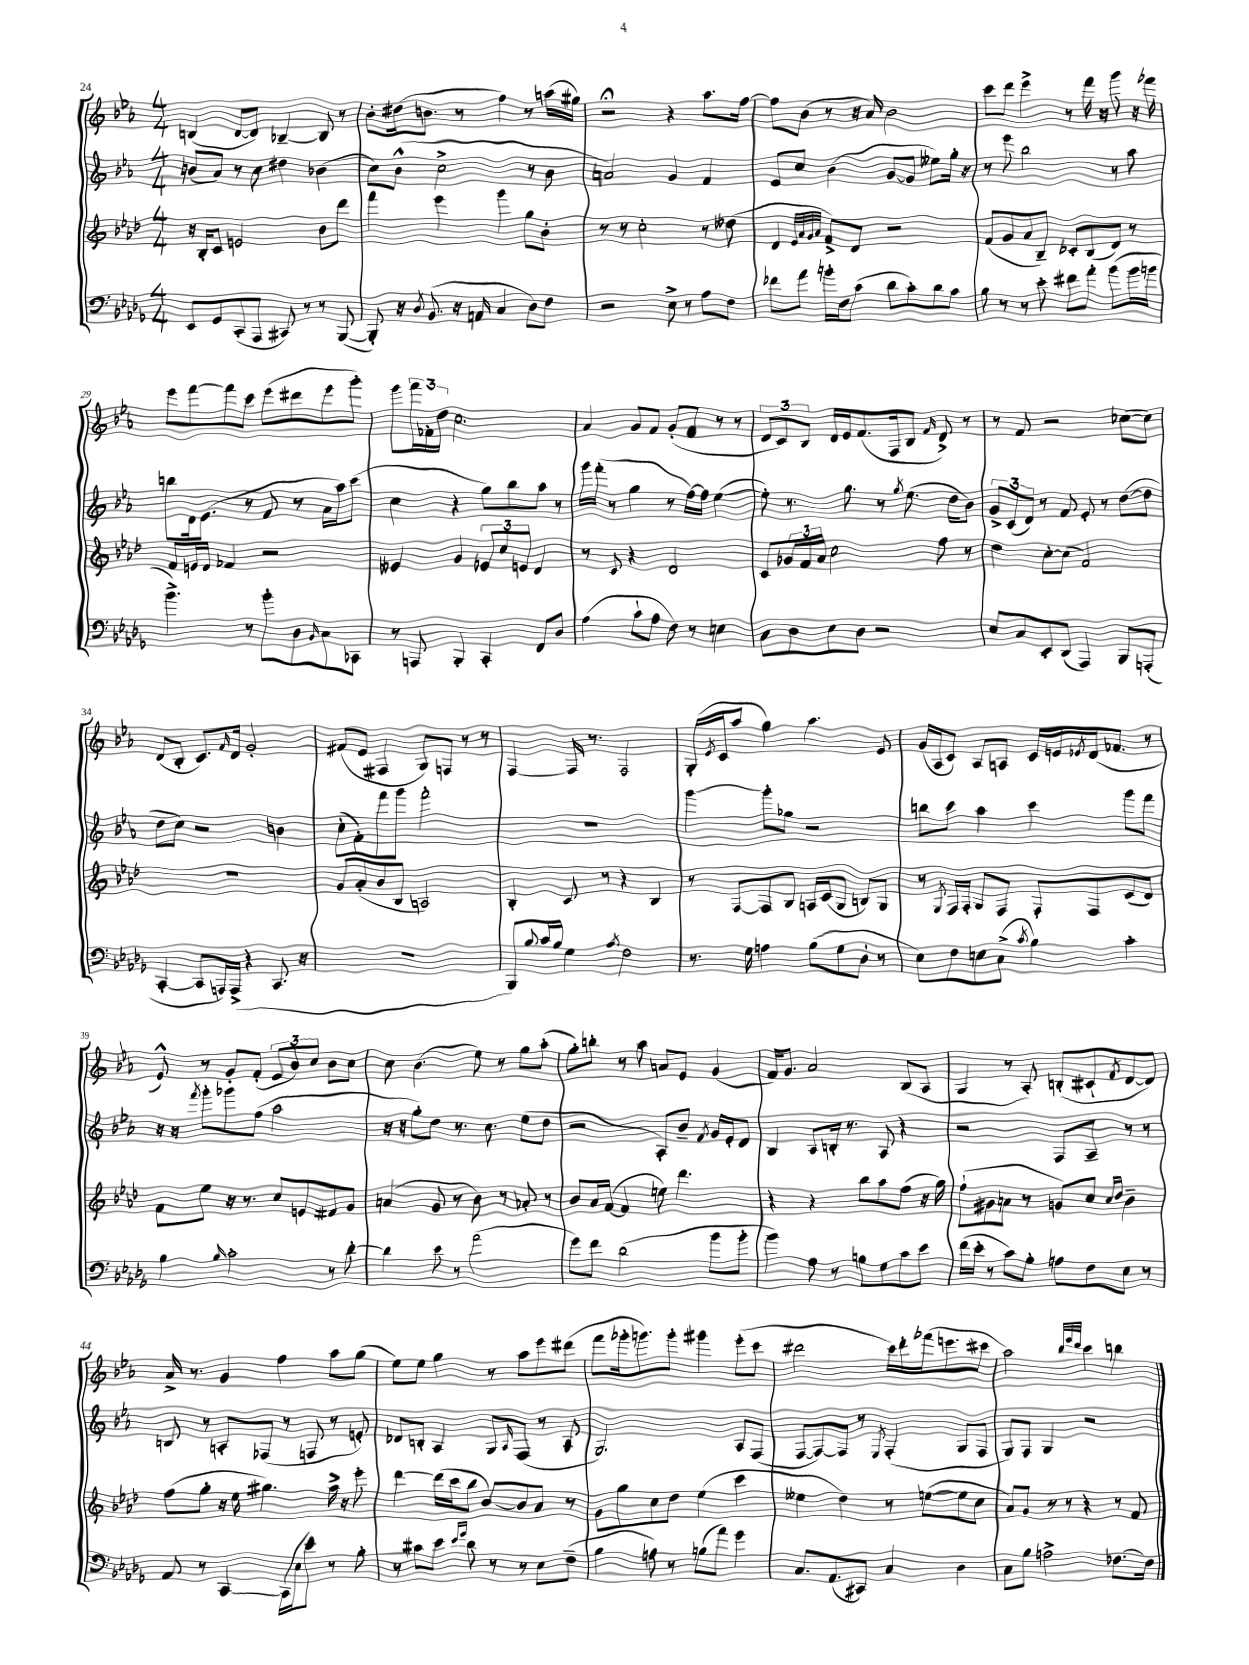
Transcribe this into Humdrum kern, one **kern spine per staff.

**kern	**kern	**kern	**kern
*staff4	*staff3	*staff2	*staff1
*clefF4	*clefG2	*clefG2	*clefG2
*k[b-e-a-d-g-]	*k[b-e-a-d-]	*k[b-e-a-]	*k[b-e-a-]
*M4/4	*M4/4	*M4/4	*M4/4
8EE-	16r	(8b	(4B
.	16B-'	.	.
8GG-	8c	8a-)	.
(8CC'	2e	8r	[8d
8AAA-	.	8cc	8d])
8CC#)	.	4dd#	[4B-~
8r	.	.	.
8r	8b-	(4b-	8B-]
([8BBB-	8ddd-	.	8r
=	=	=	=
8BBB-'])	4fff	8cc)	8b-'
16r	.	(8b-^^	(16dd#
8qD-	.	.	.
(8.BB-	.	.	8.b
.	4eee-	2cc^	.
16r	.	.	8r
16AA	.	.	.
4C	4ggg	.	4ff)
8D-)	8gg	8r	8r
8F	8b-'	8b-	(16aa
.	.	.	16gg#)
=	=	=	=
2r	8r	2a)	2r;
.	8r	.	.
.	2cc'	.	.
8E-^	.	4g	4r
8r	.	.	.
8A-	8r	4f	8.aa-
8F	(8dd--	.	.
.	.	.	[16ff
=	=	=	=
8f-	4d-	8e-	8ff]
8a-	.	8cc	(8b-
.	32qqe-	.	.
.	32qqa-	.	.
.	32qqg	.	.
.	32qqa-	.	.
16b'	8f^)	(4b-	8r
16F	.	.	.
(8c	8d-	.	16r
.	.	.	16a-)
8d-	2r	[8g	2b-
8c')	.	8g]	.
8d-	.	8ee--)	.
8c	.	16gg'	.
.	.	16r	.
=	=	=	=
8B-	(8f	8r	8ccc
8r	8g	8eee-	8ddd
8r	8a-	2bb-	4eee-^
8e-'	8B-~)	.	.
8f#	8c-'	.	8r
8a-'	(8B-	.	16fff
.	.	.	16r
(8b-	8d-)	8r	8ggg
16b-	8r	8aa-	16r
16b	.	.	16fff-
=	=	=	=
4.b-^)	8f	8bb	8eee-
.	16e	16d	[8fff
.	16d-	(8.e-	.
.	4f-	.	8fff]
8r	.	8r	8ccc
8b-'	2r	8f	(8eee-
8D-	.	8r	8ddd#
16qqBB-	.	.	.
8C	.	16a-	8eee-
.	.	16aa-)	.
8CC-	.	(8ccc	8ggg')
=	=	=	=
8r	4e--	4cc	8ggg
8AAA	.	.	24fff
.	.	.	24f-'
.	.	.	24dd
4BBB-'	4g	4r	2.cc
4CC'	12e-	8gg)	.
.	12cc	.	.
.	.	8bb-	.
.	12e	.	.
8FF	4d-	8aa-	.
8D-	.	8r	.
=	=	=	=
(4A-	8r	16ggg	4a-
.	.	(16fff'	.
.	8c	8r	.
8c`	4r	4gg	8g
8A-	.	.	8f
8F)	2d-	8r	(8g'
8r	.	[16ff)	8f
.	.	16ff]	.
4E	.	([4ee-	8r
.	.	.	8r
=	=	=	=
8C	8c	8ee-'])	12d
.	.	.	12c)
8D-	24g-	8.r	.
.	24f	.	12B-
.	24a-	.	.
8E-	2cc	.	16d
.	.	8.gg	16e-
8D-	.	.	(8.f
2r	.	8r	.
.	.	.	16F
.	.	8qgg	.
.	.	(8.ee-	8B-
.	.	.	16qqf
.	8ff	.	8d^)
.	.	16dd	.
.	8r	8b-)	8r
=	=	=	=
8E-	4dd-	12g^	8r
.	.	(12c	.
8C	.	.	8f
.	.	12d)	.
8EE-'	[8cc'	8r	2r
(8DD-	(8cc]	8f	.
4AAA-)	2f)	8e-'	.
.	.	8r	.
8BBB-	.	([8dd	([8cc-
(8AAA'	.	8dd]	8cc-])
=	=	=	=
[4CC'	1r	8dd	(8d
.	.	8cc)	8B-'
8CC]	.	2r	8.c)
16AAA)	.	.	.
.	.	.	16qqf
(16AAA^	.	.	16d
4r	.	.	2g'
8.CC	.	4b	.
16r	.	.	.
=	=	=	=
1r	8g	(8cc'	(8f#
.	(8a-'	8f')	8e-
.	8b-	8fff	4F#
.	8B-	8ggg	.
.	2A)	2fff'	8G)
.	.	.	8F
.	.	.	8r
.	.	.	8r
=	=	=	=
8BBB-)	4B-'	1r	[4F
8qqB-	.	.	.
16c	.	.	.
16B-	.	.	.
4G-	8c	.	16F]
.	.	.	8.r
.	8r	.	.
8qA-	.	.	.
2F	4r	.	2F
.	4B-	.	.
=	=	=	=
8.r	8r	[4ggg	(16G'
.	.	.	8qe-
.	.	.	16c
.	[8F	.	8aa-
16G-	.	.	.
4A	8F]	8ggg']	4gg)
.	8B-	8gg-	.
(8B-	16A	2r	4.aa-
.	(16c	.	.
8G-	8G	.	.
8D-'	8B)	.	.
8r	8G	.	8e-
=	=	=	=
8E-)	8r	8bb	(16g
.	.	.	16A-
.	8qG	.	.
8F	16F	8ccc	8c)
.	16F'	.	.
8E	8G	4aa-	8A-
(8C^	8F	.	8A
8qc	.	.	.
4B-)	8F'	4ccc	16c
.	.	.	16e
.	.	.	8qe-
.	8F	.	(16d
.	.	.	8.f-
4c'	(8c	8ggg	.
.	8d-)	8fff	8r
=	=	=	=
4B-	8f	16r	8e-^^)
.	.	16r	.
.	.	8qfff	.
.	8ee-	8ggg'	8r
16qqB-	.	.	.
2c'	16r	8ggg-	8g'
.	8.r	.	.
.	.	(8ff	(8f'
.	8cc	2aa-	12e-
.	.	.	12b-)
.	8e	.	.
.	.	.	12cc
8r	8f#	.	8b-
[8d-'	8g	.	8cc
=	=	=	=
4d-]	(4a	16r	8cc
.	.	16r	.
.	.	8gg')	(4.b-
8e-	8g	8dd	.
8r	8r	8.r	.
(2a-	8b-)	.	8ee-)
.	.	8.cc	.
.	8r	.	8r
.	8a-'	(8ee-	8gg
.	8r	8dd	(8aa-'
=	=	=	=
8g-)	8b-	2r	8gg')
8f	16a-	.	8bb'
.	([16f	.	.
(2d-	4f]	.	8r
.	.	.	8aa-
.	8ee)	8A-')	8a
.	4.ddd-	8b-~	8e-
.	.	8qf	.
8b-	.	16g	(4g
.	.	16e-'	.
8b-'	.	8d	.
=	=	=	=
4b-)	4r	4B-	16f)
.	.	.	8.g
8A-	4r	8A-	2a-
8r	.	16B'	.
.	.	8.r	.
8B	8bb-	.	.
8G-	8aa-	8A-	.
8c	(8ff	4r	(8B-
8e-	16r	.	8A-
.	16gg)	.	.
=	=	=	=
(16f	(8ff`	2r	4G
16e-'	.	.	.
8r	8g#	.	.
8c)	8a	.	8r
8B-'	8r	.	8A-')
8A	8g)	8F	(8B'
8F	8cc	8A-~	8c#`
.	16qqcc	.	.
.	16qqdd-	.	8qf
8E-	4b-~	8r	[8d
8r	.	8r	8d])
=	=	=	=
8AA-	(8ff	8B	16a-^
.	.	.	8.r
8r	8gg'	8r	.
[4CC	16r	8A'	4g
.	16ee-	.	.
.	4.gg#)	(8F-	.
(16CC]	.	8r	4ff
16E-	.	.	.
8e-)	.	8F	.
8r	16aa-^	8r	8aa-
.	16r	.	.
8B-'	8eee-'	8e')	(8gg
=	=	=	=
8r	[4ddd-	8d-	8ee-)
8c#	.	8B'	8ee-
8e-	(16ddd-]	4A-	4gg
.	16ccc	.	.
16qqe-	.	.	.
16qqg-	.	.	.
8d-	8bb-	.	.
8r	[8b-)	8G	8r
.	.	16qqA-	.
8r	8b-]	(8F	8aa-
8E-	8a-	8r	8eee-
(8F~	8r	8A-	(8ddd#
=	=	=	=
4B-	8g	2.G)	8fff
.	8gg	.	16ggg-'
.	.	.	8.ggg)
8A)	8cc	.	.
8r	8dd-	.	8ggg'
(8B	(4ee-	.	4ggg#
8a-)	.	.	.
4g-	4ccc	8A-	(8eee-'
.	.	(8F	8ccc
=	=	=	=
8.C	4ee--	[8F	2ddd#
.	.	8F_)	.
(8.AA-	.	.	.
.	4dd-)	8F]	.
8CC#)	.	8r	.
.	.	8qE-	.
4C	8r	(4F'	16ccc)
.	.	.	16ddd#'
.	([8ee	.	(16fff-
.	.	.	8.eee
4D-	8ee]	8G	.
.	8cc	8F	8ccc#
=	=	=	=
8C	8a-)	8G)	2aa-)
8B-	8g	8F	.
2A^	8r	4G	.
.	8r	.	.
.	.	.	32qqbb-
.	.	.	32qqeee-
.	.	.	32qqddd
.	4r	2r	4ccc
[8.F-	8r	.	4bb
.	8f	.	.
16F-]	.	.	.
==	==	==	==
*-	*-	*-	*-
